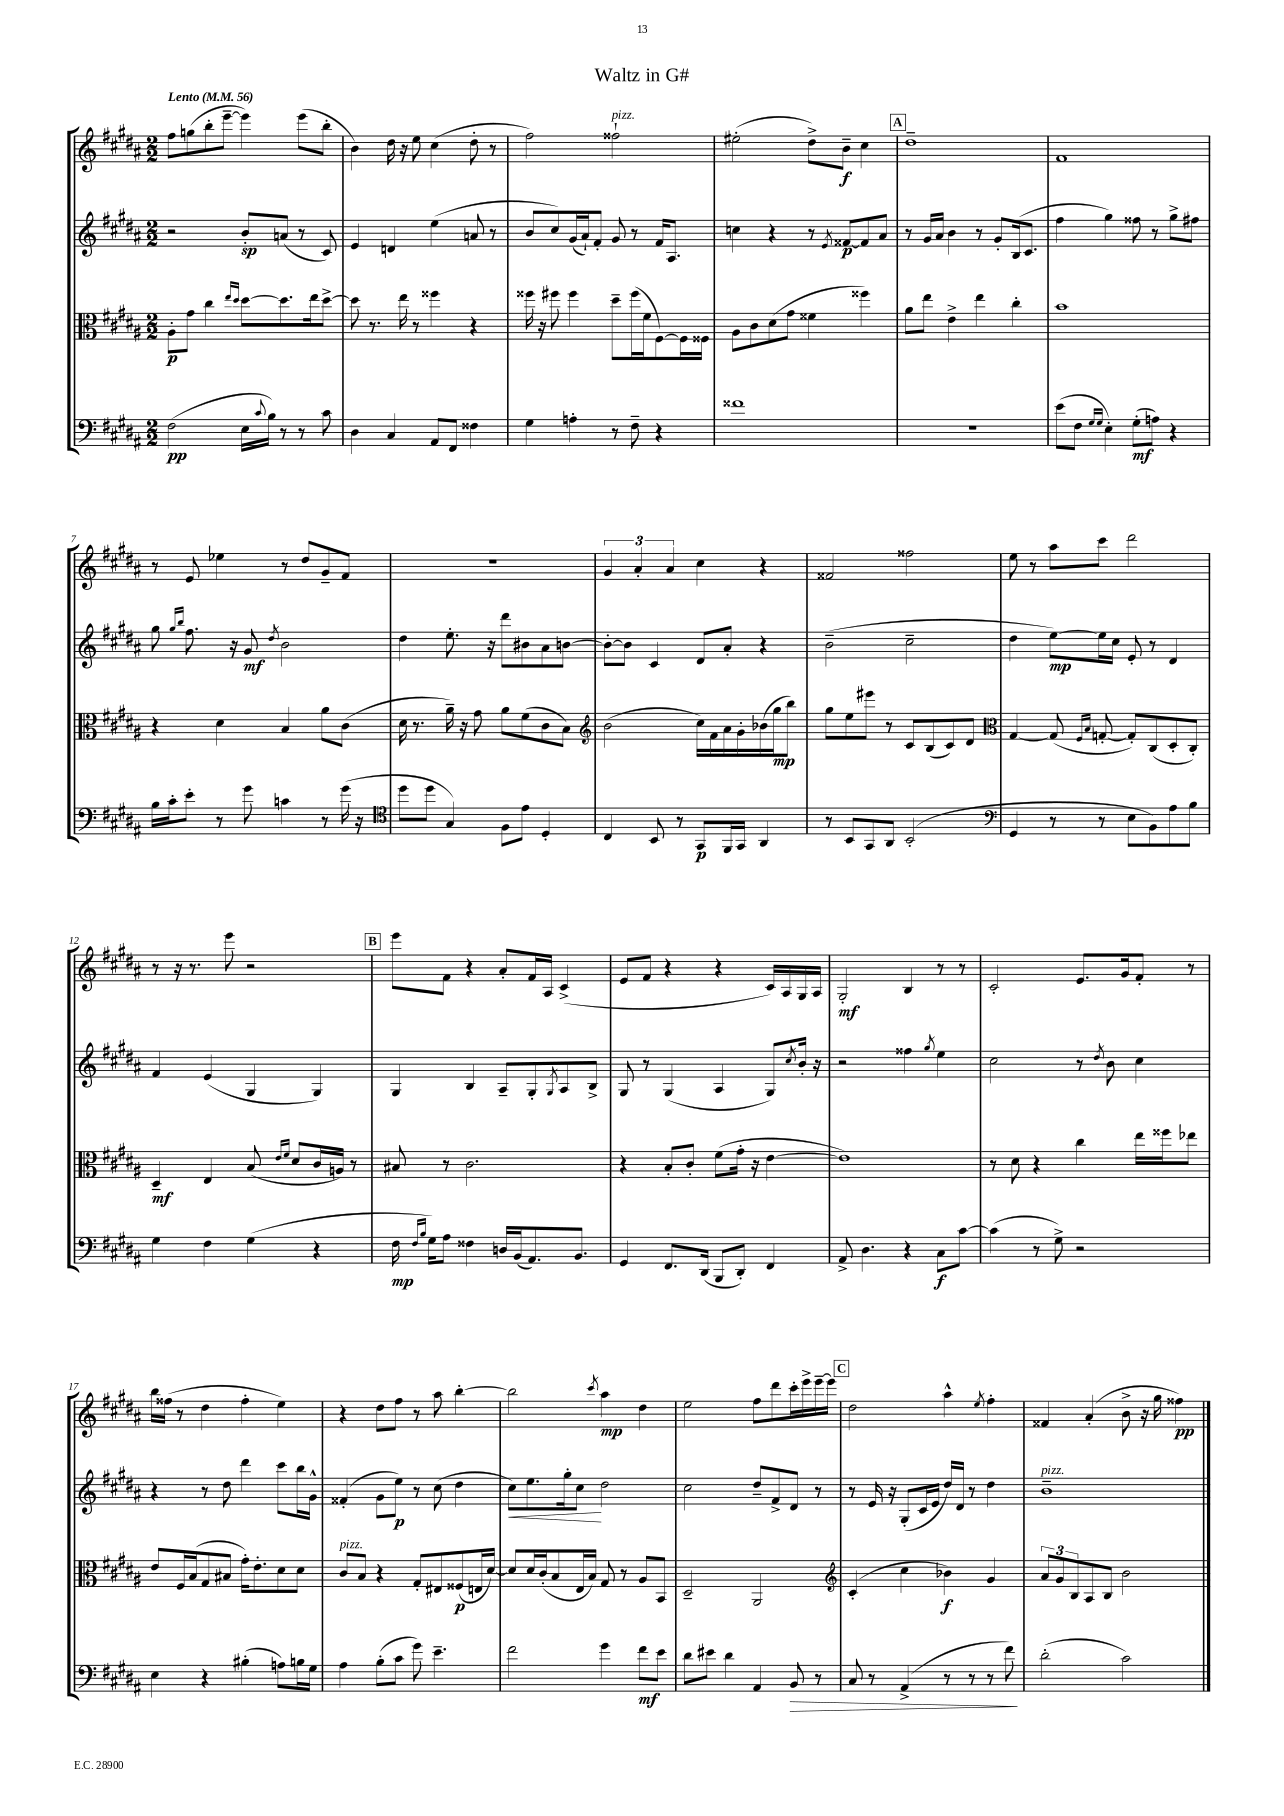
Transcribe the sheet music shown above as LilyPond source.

\header { title = "Waltz in G#" }
<<
\new StaffGroup <<
\new Staff = "s0" {
    \clef treble \key b \major \numericTimeSignature \time 2/2 \tempo "Lento" 4 = 56
    fis''8 g''8( b''8-. e'''8~-- e'''4) e'''8( b''8-. |
    b'4) dis''16 r16 e''8 cis''4( dis''8-. r8 |
    fis''2) fisis''2-!^\markup { \italic "pizz." } |
    eis''2-.( dis''8->) b'8--\f cis''4 |
    \mark \markup { \box "A" } dis''1-- |
    fis'1 |
    r8 e'8 ees''4 r8 dis''8 gis'8-- fis'8 |
    R1 |
    \tuplet 3/2 { gis'4 ais'4-. ais'4 } cis''4 r4 |
    fisis'2 fisis''2 |
    e''8 r8 ais''8 cis'''8 dis'''2 |
    r8 r16 r8. e'''8 r2 |
    \mark \markup { \box "B" } e'''8 fis'8 r4 ais'8-. fis'16 ais16 cis'4->( |
    e'8 fis'8 r4 r4 cis'16) ais16 gis16 ais16 |
    gis2-.\mf b4 r8 r8 |
    cis'2-. e'8. gis'16 fis'8-. r8 |
    b''16 fisis''16( r8 dis''4 fisis''4-. e''4) |
    r4 dis''8 fis''8 r8 ais''8 b''4~-. |
    b''2 \acciaccatura { cis'''8 } ais''4\mp dis''4 |
    e''2 fis''8 dis'''8 cis'''16-. e'''16-> e'''16~-- e'''16 |
    \mark \markup { \box "C" } dis''2 ais''4-^ \acciaccatura { e''8 } fis''4-. |
    fisis'4 ais'4-.( b'8-> r16 gis''16 fisis''4\pp) \bar "|." |
}
\new Staff = "s1" {
    \clef treble \key b \major \numericTimeSignature \time 2/2
    r2 b'8-.\sp a'8( r8 cis'8) |
    e'4 d'4 e''4( a'8 r8 |
    b'8 cis''8) gis'16( ais'16-!) fis'8-. gis'8 r8 fis'16 ais8. |
    c''4 r4 r8 \acciaccatura { e'8 } fisis'8~\p fisis'8 ais'8 |
    \mark \markup { \box "A" } r8 gis'16 ais'16 b'4 r8 gis'8-. b16( cis'8. |
    fis''4 gis''4) fisis''8 r8 gis''8-> fis''8 |
    gis''8 \grace { gis''16 b''16 } fis''8. r16 gis'8\mf \acciaccatura { dis''8 } b'2 |
    dis''4 e''8.-. r16 dis'''8 bis'8 ais'8 b'8~ |
    b'8~-. b'8 cis'4 dis'8 ais'8-. r4 |
    b'2--( cis''2-- |
    dis''4 e''8~\mp) e''16 cis''16 e'8-. r8 dis'4 |
    fis'4 e'4( gis4 gis4) |
    \mark \markup { \box "B" } gis4 b4 ais8-- gis8-. \acciaccatura { gis8 } ais8 b8-> |
    gis8 r8 gis4( ais4 gis8) \acciaccatura { cis''8 } b'16-. r16 |
    r2 fisis''4 \acciaccatura { gis''8 } e''4 |
    cis''2 r8 \acciaccatura { dis''8 } b'8 cis''4 |
    r4 r8 dis''8 dis'''4 cis'''8 b''16 gis'16-^ |
    fisis'4-.( gis'8 e''8\p) r8 cis''8( dis''4 |
    cis''8\<) e''8. gis''16-. cis''8\! dis''2 |
    cis''2 dis''8-- fis'8-> dis'8 r8 |
    \mark \markup { \box "C" } r8 e'16 r16 gis8-.( cis'16 e'16 dis''16) dis'16 r8 dis''4 |
    b'1--^\markup { \italic "pizz." } \bar "|." |
}
\new Staff = "s2" {
    \clef alto \key b \major \numericTimeSignature \time 2/2
    ais8-.\p gis'8 cis''4 \grace { e''16 dis''16 } dis''8~ dis''8. e''16 dis''8~-> |
    dis''8 r8. e''16 r8 fisis''4 r4 |
    fisis''16 r16 fis''8 fis''4 dis''8-- fis''16( fis'16 fis8~) fis16 fisis16 |
    ais8 cis'8 dis'8( gis'8 fisis'4 fisis''4) |
    \mark \markup { \box "A" } ais'8 e''8 e'4-> e''4 cis''4-. |
    b'1 |
    r4 dis'4 b4 ais'8 cis'8( |
    dis'16 r8. ais'16--) r16 gis'8 ais'8 fis'8( cis'8 b8) |
    \clef treble b'2( cis''16) fis'16 ais'16 gis'16-. bes'16( gis''16\mp b''8) |
    gis''8 e''8 eis'''8 r8 cis'8 b8( cis'8) dis'8 |
    \clef alto gis4~ gis8( \grace { fis16 b16 } g8~-. g8-.) cis8( dis8-. cis8-.) |
    dis4--\mf e4 b8( \grace { e'16 fis'16 } dis'8 cis'16 a16) r8 |
    \mark \markup { \box "B" } bis8 r8 cis'2. |
    r4 b8-. cis'8-. fis'8( gis'16-. r16 e'4~ |
    e'1) |
    r8 dis'8 r4 cis''4 e''16 fisis''16 ees''8 |
    e'8 fis16 b16( gis8 bis8 gis'16-.) e'8.-. dis'8 dis'8 |
    cis'8^\markup { \italic "pizz." } b8 r4 gis8-. eis8 fisis8\p( e16 dis'16~) |
    dis'8 dis'16 cis'16-.( b8 e16 b16) gis8 r8 ais8 b,8 |
    dis2-- ais,2 |
    \mark \markup { \box "C" } \clef treble cis'4-.( cis''4 bes'4\f) gis'4 |
    \tuplet 3/2 { ais'8 gis'8 b8 } ais8 b8 b'2 \bar "|." |
}
\new Staff = "s3" {
    \clef bass \key b \major \numericTimeSignature \time 2/2
    fis2\pp( e16 \appoggiatura { cis'8 } b16) r8 r8 cis'8 |
    dis4 cis4 ais,8 fis,8 fisis4 |
    gis4 a4-. r8 fis8-- r4 |
    fisis'1 |
    \mark \markup { \box "A" } r1 |
    e'8( fis8 \grace { gis16 gis16 } e4-.) gis8-.\mf( a8) r4 |
    b16 cis'16-. e'8-. r8 gis'8 c'4 r8 gis'16( r16 |
    \clef tenor dis''8 dis''8 gis4) fis8 e'8 dis4-. |
    cis4 b,8 r8 gis,8\p fis,16 gis,16 ais,4 |
    r8 b,8 gis,8 ais,8 b,2-.( |
    \clef bass gis,4 r8 r8 e8 b,8) ais8 b8 |
    gis4 fis4 gis4( r4 |
    \mark \markup { \box "B" } fis16\mp \grace { fis16 b16 } gis16) ais8 fisis4 d16 b,16( ais,8.) b,8. |
    gis,4 fis,8. dis,16( b,,8 dis,8-.) fis,4 |
    ais,8-> dis4. r4 cis8\f cis'8~ |
    cis'4( r8 gis8->) r2 |
    e4 r4 bis4-.( a8) b16 gis16 |
    ais4 b8-.( cis'8 gis'8) e'4.-- |
    fis'2 gis'4 fis'8\mf e'8 |
    dis'8 eis'8 dis'4 ais,4 b,8\> r8 |
    \mark \markup { \box "C" } cis8 r8 ais,4->( r8 r8 r8 fis'8\!) |
    dis'2-.( cis'2) \bar "|." |
}
>>
>>
